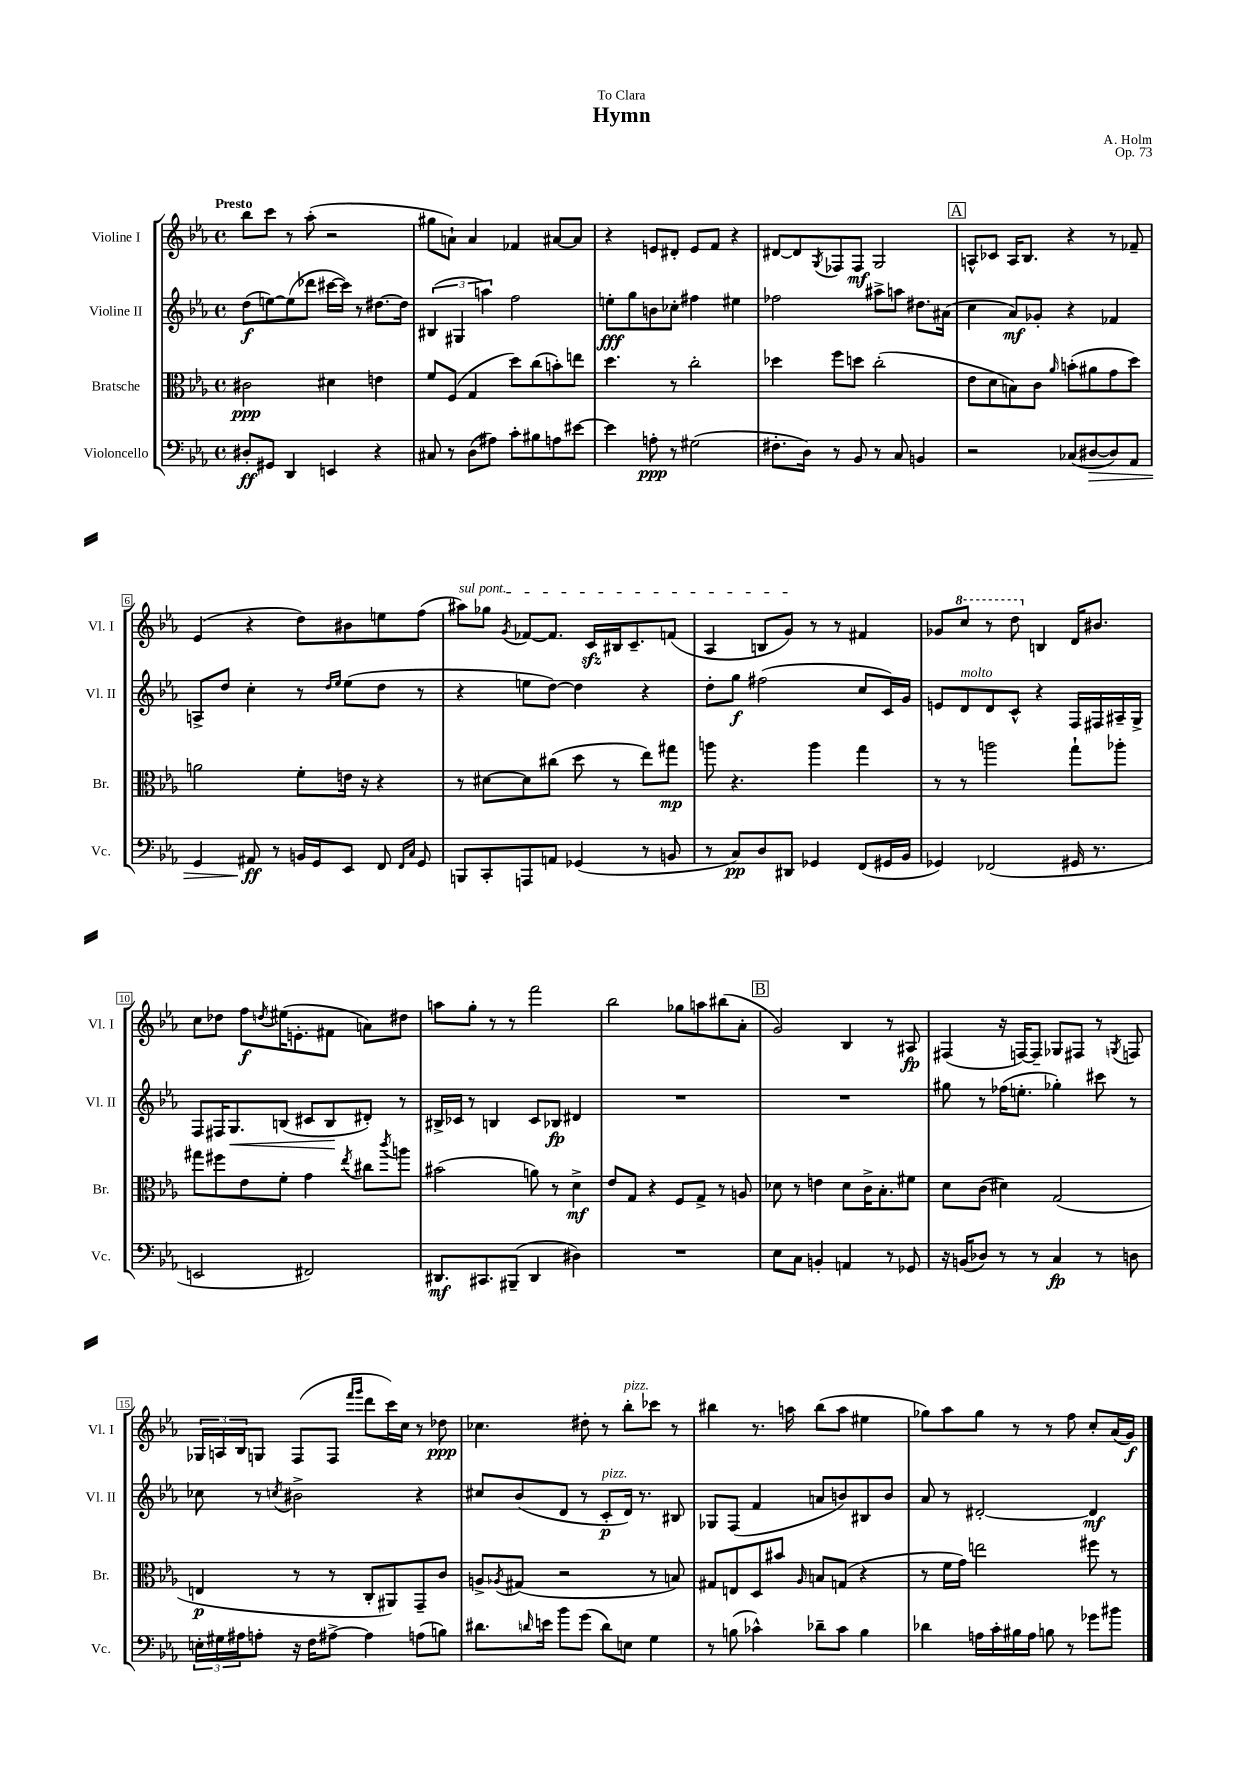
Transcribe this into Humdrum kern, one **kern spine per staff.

**kern	**dynam	**kern	**dynam	**kern	**dynam	**kern	**dynam
*part4	*part4	*part3	*part3	*part2	*part2	*part1	*part1
*staff4	*staff4	*staff3	*staff3	*staff2	*staff2	*staff1	*staff1
*I"Violoncello	*	*I"Bratsche	*	*I"Violine II	*	*I"Violine I	*
*I'Vc.	*	*I'Br.	*	*I'Vl. II	*	*I'Vl. I	*
*clefF4	*	*clefC3	*	*clefG2	*	*clefG2	*
*k[b-e-a-]	*	*k[b-e-a-]	*	*k[b-e-a-]	*	*k[b-e-a-]	*
*M4/4	*	*M4/4	*	*M4/4	*	*M4/4	*
*met(c)	*	*met(c)	*	*met(c)	*	*met(c)	*
=1	=1	=1	=1	=1	=1	=1	=1
!	!	!	!	!	!	!LO:TX:a:B:t=Presto	!
8D#X'/L	ff	2c#X\	ppp	(8dd\L	f	8bb-\L	.
8GG#X/J	.	.	.	[8een\)	.	8ccc\J	.
4DD/	.	.	.	(8ee\]	.	8r	.
.	.	.	.	8ddd-X\J	.	(8aa-'\	.
4EEn/	.	4d#X\	.	[16ccc#X\LL	.	2r	.
.	.	.	.	16ccc#\JJ])	.	.	.
.	.	.	.	8r	.	.	.
4r	.	4en\	.	[8.dd#X\L	.	.	.
.	.	.	.	16dd#\Jk]	.	.	.
=2	=2	=2	=2	=2	=2	=2	=2
8C#X/	.	8f/L	.	(6B#X/	.	8gg#X\L	.
8r	.	(8F/J	.	.	.	8an`\J)	.
.	.	.	.	6G#X/	.	.	.
(8D\L	.	4G/	.	.	.	4a/	.
.	.	.	.	6aan\)	.	.	.
8A#X\J)	.	.	.	.	.	.	.
8c'\L	.	8dd\L)	.	2ff\	.	4f-X/	.
8B#X\	.	(8cc\	.	.	.	.	.
8An\	.	8bn'\)	.	.	.	[8a#X/L	.
[8e#X\J	.	8een\J	.	.	.	8a#/J]	.
=3	=3	=3	=3	=3	=3	=3	=3
4e#\]	.	4.dd\	.	8een'\L	fff	4r	.
.	.	.	.	8gg\	.	.	.
8An'\	ppp	.	.	8bn\	.	8en/L	.
8r	.	8r	.	8cc-X'\J	.	8d#X'/J	.
(2G#X\	.	2cc'\	.	4ff#X\	.	8e/L	.
.	.	.	.	.	.	8f/J	.
.	.	.	.	4ee#X\	.	4r	.
=4	=4	=4	=4	=4	=4	=4	=4
8.F#X'\L	.	4dd-X\	.	2ff-X\	.	[8d#X/L	.
.	.	.	.	.	.	8d#/]	.
16D\Jk)	.	.	.	.	.	.	.
.	.	.	.	.	.	8qG/	.
8r	.	8ff\L	.	.	.	8F-X/	.
8BB-/	.	8ddn\J	.	.	.	8F-/J	mf
8r	.	(2cc'\	.	8aa#X^\L	.	2G/	.
8C/	.	.	.	8aan\J	.	.	.
4BBn/	.	.	.	8.dd#X\L	.	.	.
.	.	.	.	(16a#X\Jk	.	.	.
!!LO:REH:place=s1:t=A
=5	=5	=5	=5	=5	=5	=5	=5
2r	.	8e-\L	.	4cc\	.	8An^^/L	.
.	.	8d\	.	.	.	8c-X/J	.
.	.	8Bn\)	.	8a-/L)	mf	16A/KL	.
.	.	.	.	.	.	8.B-/J	.
.	.	8c\J	.	8g-X'/J	.	.	.
.	.	16qqa-/	.	.	.	.	.
(8C-X/L	.	(8bn'\L	.	4r	.	4r	.
!	!LO:HP:b	!	!	!	!	!	!
[8D#X/	>	8a#X\	.	.	.	.	.
8D#/])	.	8g\	.	4f-X/	.	8r	.
8AA-/J	.	8dd\J)	.	.	.	8f-X~/	.
!!LO:LB:g=z
=6	=6	=6	=6	=6	=6	=6	=6
4GG/	.	2an\	.	8An^/L	.	(4e-/	.
.	.	.	.	8dd/J	.	.	.
8AA#X/	ff	.	.	4cc'\	.	4r	.
8r	]	.	.	.	.	.	.
16BBn/LL	.	8f'\L	.	8r	.	8dd\L)	.
16GG/J	.	.	.	.	.	.	.
.	.	.	.	16qqdd/LL	.	.	.
.	.	.	.	16qqee-/JJ	.	.	.
8EE-/J	.	16en\Jk	.	(8ee-\L	.	8b#X\	.
.	.	16r	.	.	.	.	.
8FF/	.	4r	.	8dd\J	.	8een\	.
16qqFF/LL	.	.	.	.	.	.	.
16qqC/JJ	.	.	.	.	.	.	.
8GG/	.	.	.	8r	.	(8ff\J	.
=7	=7	=7	=7	=7	=7	=7	=7
!	!	!	!	!	!	!LO:TX:a:i:t=sul pont.	!
8BBBn/L	.	8r	.	4r	.	8aa#X\L)	.
8CC'/	.	[8d#X\L	.	.	.	8gg-X\J	.
.	.	.	.	.	.	8qg/	.
8AAAn/	.	8d#\]	.	8een\L	.	[8f-X/L	.
8AAn/J	.	(8cc#X\J	.	[8dd\J)	.	8.f-/J]	.
(4GG-X/	.	8dd\	.	4dd\]	.	.	.
.	.	.	.	.	.	16czz/LL	.
.	.	8r	.	.	.	16B#X/J	.
.	.	.	.	.	.	8.c~/	.
8r	.	8ee-\L)	.	4r	.	.	.
8BBn/	.	8gg#X\J	mp	.	.	(8fn/J	.
=8	=8	=8	=8	=8	=8	=8	=8
8r	.	8aan\	.	8dd'\L	.	4A-/	.
8C/L)	pp	4.r	.	8gg\J	f	.	.
8D/	.	.	.	(2ff#X\	.	8Bn/L	.
8DD#X/J	.	.	.	.	.	8g/J)	.
4GG-X/	.	4aa\	.	.	.	8r	.
.	.	.	.	.	.	8r	.
(8FF/L	.	4gg\	.	8cc/L	.	4f#X/	.
16GG#X/L	.	.	.	16c/L)	.	.	.
16BB-/JJ	.	.	.	16g/JJ	.	.	.
=9	=9	=9	=9	=9	=9	=9	=9
4GG-X/)	.	8r	.	8en/L	.	8g-X/L	.
*	*	*	*	*	*	*8va	*
!	!	!	!	!LO:TX:a:i:t=molto	!	!	!
.	.	8r	.	8d/	.	8ccc/J	.
(2FF-X/	.	2aan\	.	8d/	.	8r	.
.	.	.	.	8c^^/J	.	8ddd\	.
*	*	*	*	*	*	*X8va	*
.	.	.	.	4r	.	4Bn/	.
16GG#X/	.	8gg`\L	.	16F/LL	.	16d/KL	.
8.r	.	.	.	16F#X/	.	8.b#X/J	.
.	.	8aa-X'\J	.	16A#X~/	.	.	.
.	.	.	.	16G^/JJ	.	.	.
!!LO:LB:g=z
=10	=10	=10	=10	=10	=10	=10	=10
2EEn/	.	8gg#X\L	.	8F/L	.	8cc\L	.
.	.	8ff#X\	.	16F#X/K	.	8dd-X\J	.
!	!	!	!	!	!LO:HP:b	!	!
.	.	.	.	8.G/	<	.	.
.	.	8e-\	.	.	.	8ff\L	f
.	.	.	.	.	.	8qddn/	.
.	.	8f'\J	.	(8Bn/J	.	(16ee#X\K	.
.	.	.	.	.	.	8.en'\	.
2FF#X/)	.	4g\	.	8c#X/L	.	.	.
.	.	.	.	8B/	.	8f#X\J	.
.	.	8qee-/	.	.	.	.	.
.	.	8cc#X\L	.	8d#X'/J)	[	8an\L)	.
.	.	8qccc/	.	.	.	.	.
.	.	8aan\J	.	8r	.	8dd#X\J	.
=11	=11	=11	=11	=11	=11	=11	=11
8.DD#X/L	mf	(2b#X\	.	16B#X^/LL	.	8aan\L	.
.	.	.	.	16c-X/JJ	.	.	.
.	.	.	.	8r	.	8gg'\J	.
8.CC#X/	.	.	.	.	.	.	.
.	.	.	.	4Bn/	.	8r	.
(8BBB#X~/J	.	.	.	.	.	8r	.
4DD#/	.	8an\)	.	8c-/L	.	2fff\	.
.	.	8r	.	8B-X/J	fp	.	.
4D#X\)	.	4d^\	mf	4d#X/	.	.	.
=12	=12	=12	=12	=12	=12	=12	=12
1r	.	8e-/L	.	1r	.	2bb-\	.
.	.	8G/J	.	.	.	.	.
.	.	4r	.	.	.	.	.
.	.	8F/L	.	.	.	8gg-X\L	.
.	.	8G^/J	.	.	.	8aan\	.
.	.	8r	.	.	.	(8bb#X\	.
.	.	8An/	.	.	.	8a-'\J	.
!!LO:REH:place=s1:t=B
=13	=13	=13	=13	=13	=13	=13	=13
8E-\L	.	8d-X\	.	1r	.	2g/)	.
8C\J	.	8r	.	.	.	.	.
4BBn'/	.	4en\	.	.	.	.	.
4AAn/	.	8d-\L	.	.	.	4B-/	.
.	.	16c^\K	.	.	.	.	.
.	.	8.B-'\	.	.	.	.	.
8r	.	.	.	.	.	8r	.
8GG-X/	.	8f#X\J	.	.	.	8A#X/	fp
=14	=14	=14	=14	=14	=14	=14	=14
16r	.	8d\L	.	8gg#X\	.	(4F#X/	.
(16BBn/KL	.	.	.	.	.	.	.
8D-X/J)	.	(8c\J	.	8r	.	.	.
8r	.	4d#X\)	.	(16ff-X\KL	.	16r	.
.	.	.	.	8.een'\J	.	[16Fn/KL)	.
8r	.	.	.	.	.	8F~/J]	.
4C/	fp	(2G/	.	4gg-X'\)	.	8G-X/L	.
.	.	.	.	.	.	8F#X/J	.
8r	.	.	.	8ccc#X\	.	8r	.
.	.	.	.	.	.	8qGn/	.
8Dn\	.	.	.	8r	.	8Fn/	.
!!LO:LB:g=z
=15	=15	=15	=15	=15	=15	=15	=15
24En'\LL	.	4En/	p	8cc-X\	.	24G-X/LL	.
24G#X\	.	.	.	.	.	24An/	.
24A#X\J	.	.	.	.	.	24B-/J	.
8An'\J	.	.	.	8r	.	8Gn/J	.
.	.	.	.	8qccn/	.	.	.
16r	.	8r	.	2b#X^\	.	(8F/L	.
16F\KL	.	.	.	.	.	.	.
[8A#X^\J	.	8r	.	.	.	8F/J	.
.	.	.	.	.	.	16qqfff/LL	.
.	.	.	.	.	.	16qqggg/JJ	.
4A#\]	.	8C'/L	.	.	.	8ddd\L	.
.	.	8AA#X/)	.	.	.	16ccc\L)	.
.	.	.	.	.	.	16cc\JJ	.
(8An\L	.	8GG~/	.	4r	.	8r	.
8Bn\J)	.	8c/J	.	.	.	8dd-X\	ppp
=16	=16	=16	=16	=16	=16	=16	=16
8.d#X\L	.	8An^/L	.	8cc#X/L	.	4.cc-X\	.
.	.	8qA-X/	.	.	.	.	.
.	.	(8G#X/J	.	(8b-/	.	.	.
16qqdn/	.	.	.	.	.	.	.
16en\Jk	.	.	.	.	.	.	.
8b-\L	.	2r	.	8d/J	.	.	.
(8g\J	.	.	.	8r	.	8dd#X'\	.
!	!	!	!	!LO:TX:a:i:t=pizz.	!	!	!
8d\L)	.	.	.	8c'/L	p	8r	.
!	!	!	!	!	!	!LO:TX:a:i:t=pizz.	!
8En\J	.	.	.	16d/Jk)	.	8bb-'\L	.
.	.	.	.	8.r	.	.	.
4G\	.	8r	.	.	.	8ccc-X\J	.
.	.	8Bn/)	.	8B#X/	.	8r	.
=17	=17	=17	=17	=17	=17	=17	=17
8r	.	8G#X/L	.	8G-X/L	.	4bb#X\	.
(8Bn\	.	8En/	.	(8F/J	.	.	.
4c-X^^\)	.	8D/	.	4f/	.	8.r	.
.	.	8b#X/J	.	.	.	.	.
.	.	.	.	.	.	16aan\	.
.	.	16qqA-/	.	.	.	.	.
8d-X~\L	.	8Bn/L	.	8an/L	.	(8bb#\L	.
8c-\J	.	(8Gn/J	.	8bn/)	.	8aa\J	.
4B\	.	4r	.	8B#X/	.	4ee#X\	.
.	.	.	.	8b/J	.	.	.
=18	=18	=18	=18	=18	=18	=18	=18
4d-X\	.	8r	.	8a-/	.	8gg-X\L)	.
.	.	16f\LL	.	8r	.	8aa-\	.
.	.	16g\JJ)	.	.	.	.	.
16An\LL	.	2een\	.	[2d#X'/	.	8gg-\J	.
16c'\	.	.	.	.	.	.	.
16B#X\	.	.	.	.	.	8r	.
16A\JJ	.	.	.	.	.	.	.
8Bn\	.	.	.	.	.	8r	.
8r	.	.	.	.	.	8ff\	.
8g-X\L	.	8ff#X\	.	4d#/]	mf	8cc'/L	.
8b#X\J	.	8r	.	.	.	(16a-/L	.
.	.	.	.	.	.	16g/JJ)	f
==	==	==	==	==	==	==	==
*-	*-	*-	*-	*-	*-	*-	*-
